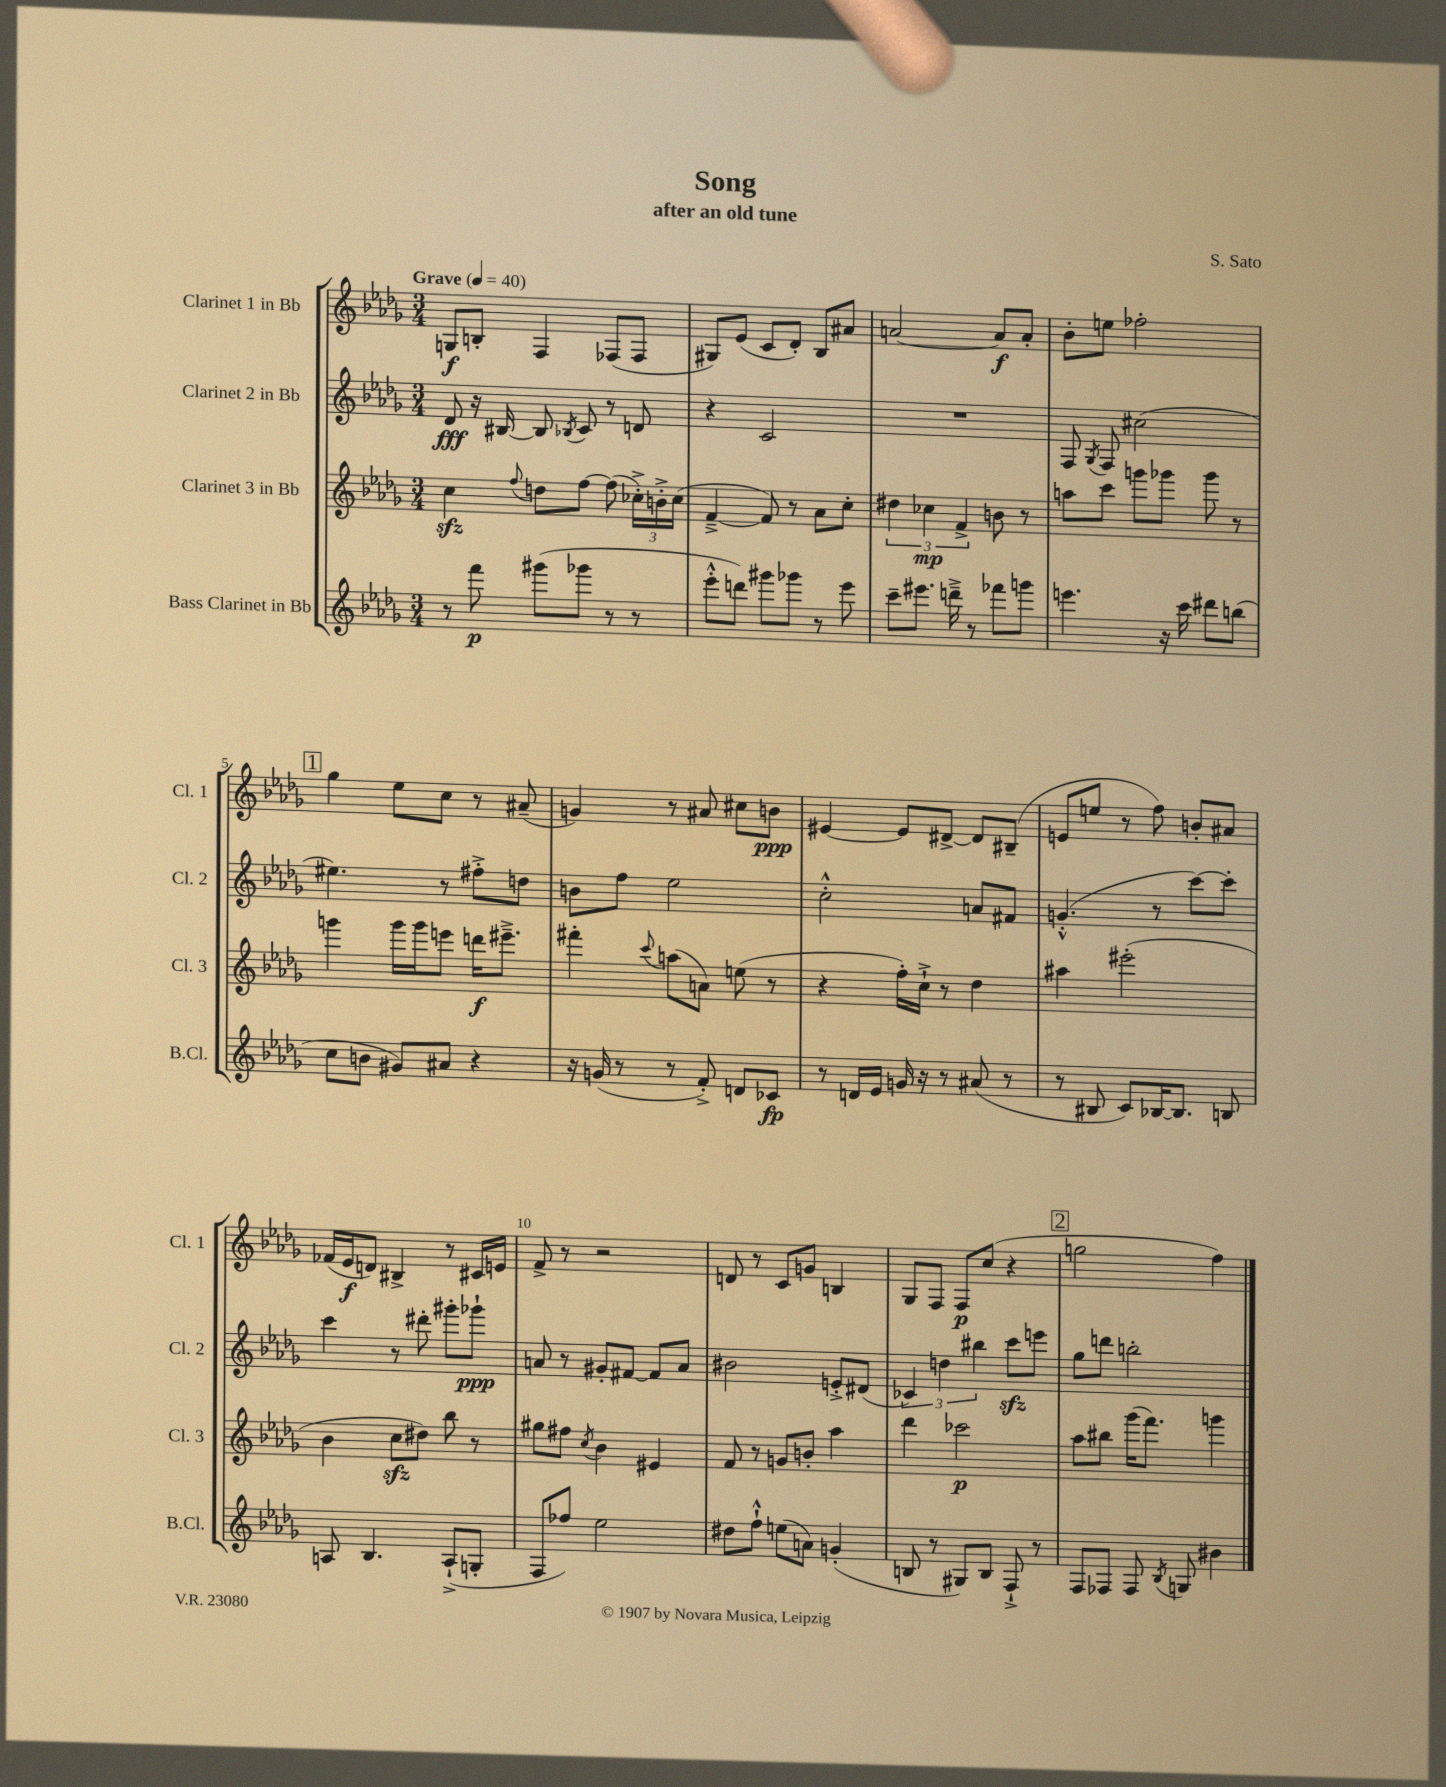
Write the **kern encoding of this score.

**kern	**kern	**kern	**kern
*staff4	*staff3	*staff2	*staff1
*clefG2	*clefG2	*clefG2	*clefG2
*k[b-e-a-d-g-]	*k[b-e-a-d-g-]	*k[b-e-a-d-g-]	*k[b-e-a-d-g-]
*M3/4	*M3/4	*M3/4	*M3/4
*MM40	*MM40	*MM40	*MM40
8r	4cc	8d-	8G
8fff	.	16r	8B'
.	.	[16B#	.
.	8qqff	.	.
(8ggg#	8dd	8B#]	4F
.	.	8qB-	.
8ggg-	[8ff	8c	.
8r	(8ff]	8r	(8F-
8r	24cc-'^)	8d	8F-
.	24b'^	.	.
.	(24cc-	.	.
=	=	=	=
8eee-'^^	[4f~^	4r	8G#)
8ddd)	.	.	(8e-
8ggg#	8f])	2c	8c
8ggg-	8r	.	8d-')
8r	8a-	.	8B-
8eee-	8cc'	.	8a#
=	=	=	=
8ccc~	6dd#	2.r	[2a
8.eee#	.	.	.
.	6cc-	.	.
16ddd~^	.	.	.
.	6f^	.	.
8r	.	.	.
8fff-	8b	.	8a]
8ggg	8r	.	8a'
=	=	=	=
4.eee	8aa	8F	8b-'
.	.	8qG-	.
.	8ccc	8F	8ee
.	8ggg	(2cc#	2ff-'
16r	8ggg-	.	.
16ccc	.	.	.
8ddd#	8ggg-	.	.
(8bb	8r	.	.
=	=	=	=
8cc	4ggg	4.ee#)	4gg-
8b	.	.	.
8g#)	16ggg	.	8ee-
.	16ggg	.	.
8a#	8eee	8r	8cc
4r	16ddd	8ff#'^	8r
.	8.eee#~^	.	.
.	.	8dd	(8a#~
=	=	=	=
16r	4fff#'	8b	4g)
(16g	.	.	.
8r	.	8ff	.
.	8qqccc	.	.
8r	(8aa	2ee-	8r
8f'^)	8a)	.	8a#
8d	(8ee	.	8cc#
8c-	8r	.	8b
=	=	=	=
8r	4r	2cc'^^	[4e#
16d	.	.	.
16e-	.	.	.
16g	16ff')	.	8e#]
16r	16cc`^	.	.
8r	8r	.	[8d#^
(8a#	4dd-	8a	8d#]
8r	.	8f#	(8B#~
=	=	=	=
8r	4aa#	(4.g'^^	8e
8B#	.	.	8ee
8c)	(2eee#'	.	8r
[16B-	.	8r	8ff)
8.B-]	.	.	.
.	.	[8ccc)	8b'
8B	.	8ccc']	8a#
=	=	=	=
8A	4b-	4ccc	(16f-
.	.	.	16e-
4.B-	.	.	8d)
.	8cc	8r	4B#^
.	8dd#)	8ddd#'	.
(8A`^	8bb-	8ggg#'	8r
8G'	8r	8ggg-`	16c#
.	.	.	16e
=	=	=	=
8F	8gg#	8a	8f^
8ff-)	8ff#	8r	8r
.	8qcc	.	.
2ee-	4b-	8g#'	2r
.	.	[8f#	.
.	4e#	8f#]	.
.	.	8a	.
=	=	=	=
8dd#	8f	2b#	8d
8ff`^^	8r	.	8r
(8ee	8g	.	8c
8a)	8b'	.	8g
(4g'	4aa-	8e'^	4B
.	.	(8d#	.
=	=	=	=
8B	4ddd-	6c-)	8G-
8r	.	.	8F
.	.	6dd	.
8G#)	2ccc-	.	8F
.	.	6bb#	.
8B	.	.	(8cc
8F`^	.	8ccc	4r
8r	.	8eee	.
=	=	=	=
8F	8aa-	8gg-	2gg
8F-	8bb#	8ddd	.
8F-	(16ggg-	2bb'	.
.	8.fff)	.	.
8qB-	.	.	.
8G	.	.	.
4b#	4ggg	.	4ff)
==	==	==	==
*-	*-	*-	*-
